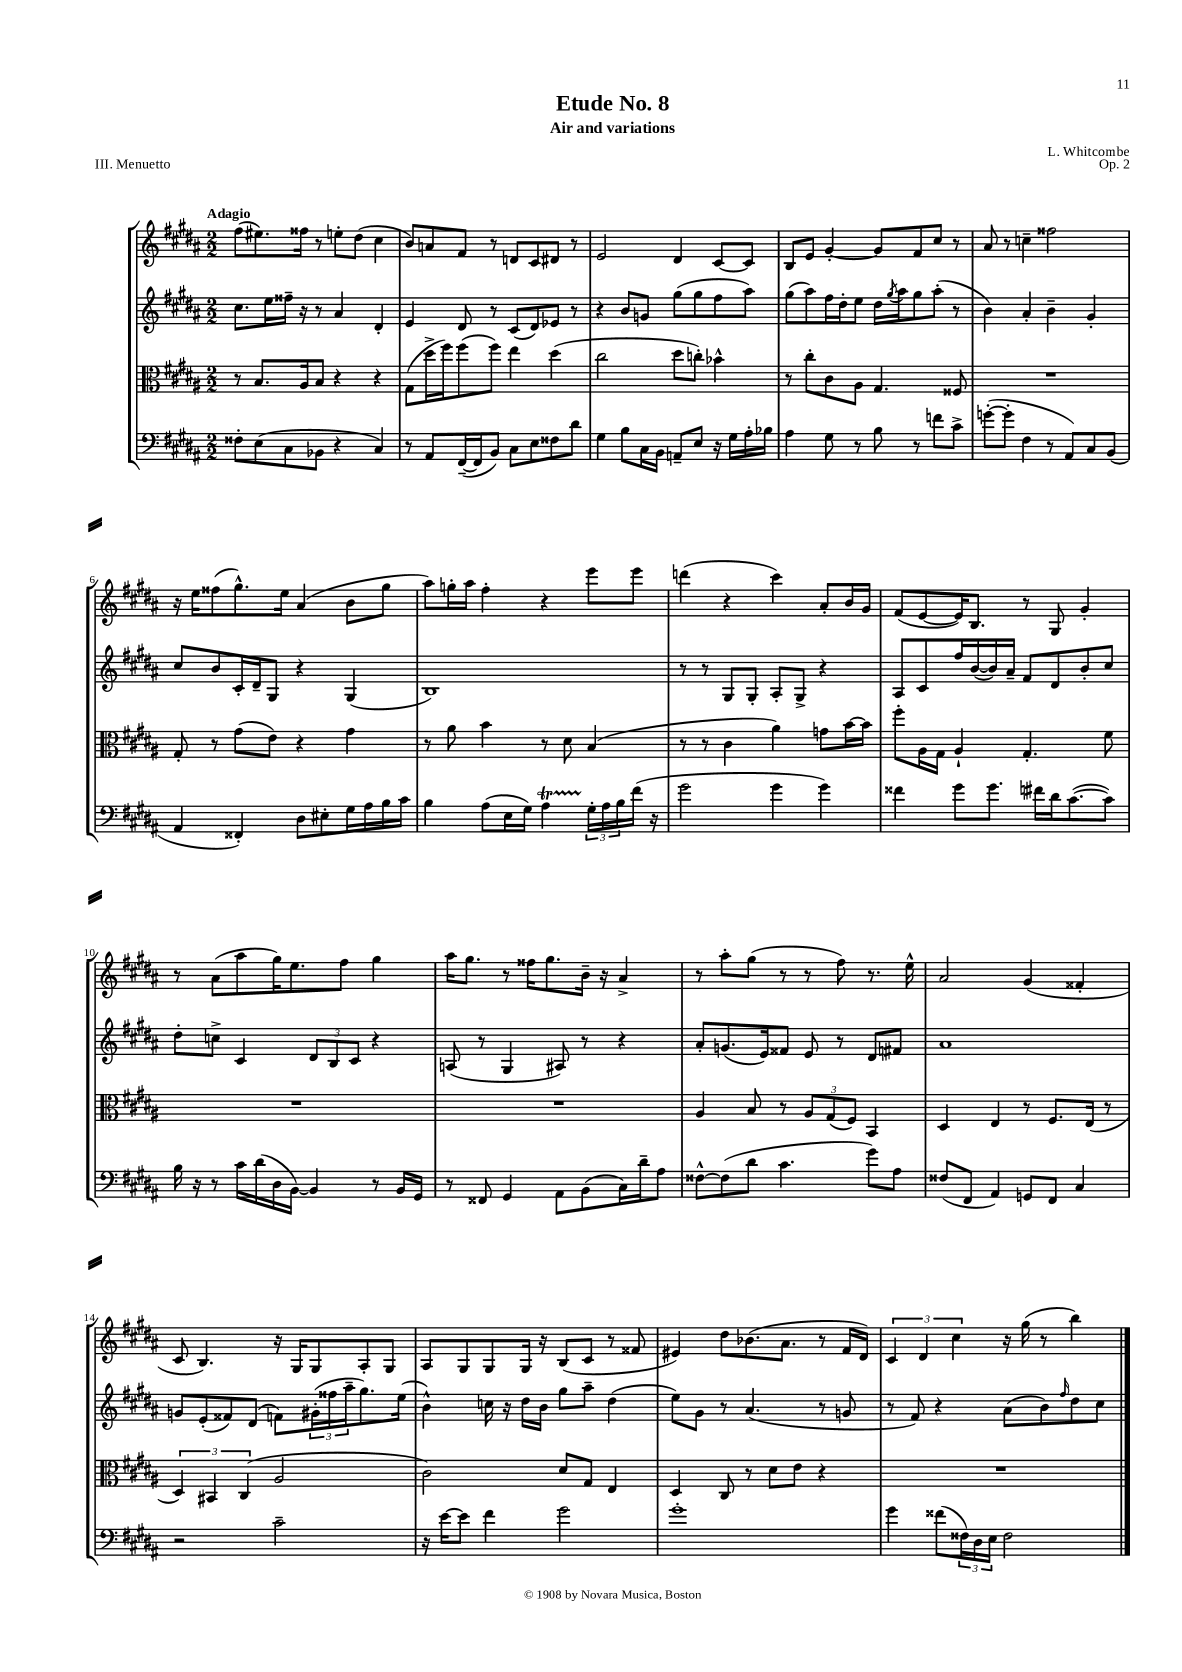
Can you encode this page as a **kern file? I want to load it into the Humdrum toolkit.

**kern	**kern	**kern	**kern
*staff4	*staff3	*staff2	*staff1
*clefF4	*clefC3	*clefG2	*clefG2
*k[f#c#g#d#a#]	*k[f#c#g#d#a#]	*k[f#c#g#d#a#]	*k[f#c#g#d#a#]
*M2/2	*M2/2	*M2/2	*M2/2
8F##'\L	8r	8.cc#\L	(8ff#\L
(8E\	8.B/L	.	8.ee#\)
.	.	16ee\L	.
8C#\	.	16ff##~\JJ	.
.	16A#/k	16r	16ff##\Jk
8BB-\J	8B/J	8r	8r
4r	4r	4a#/	8ee'\L
.	.	.	(8dd#\J
4C#/)	4r	4d#'/	4cc#\
=	=	=	=
8r	(8G#\L	4e/	8b/L)
8AA#/L	16dd#^\L	.	8a/
.	16ff#\J)	.	.
([16FF#~/L	(8ff#\	8d#/	8f#/J
16FF#/]J	.	.	.
8BB/J)	8ff#\J)	8r	8r
8C#\L	4ee\	(8c#/L	8d/L
8E\	.	8d#/)	8c#/
8F##\	(4dd#\	8e-/J	8d#/J
8d#\J	.	8r	8r
=	=	=	=
4G#\	2cc#\	4r	2e/
8B\L	.	8b/L	.
16C#\L	.	8g/J	.
16BB\JJ	.	.	.
8AA~/L	8dd#\L	(8gg#\L	4d#/
8E/J	8cc'\J)	8gg#\	.
16r	4b-^^\	8ff#\	[8c#/L
16G#\LL	.	.	.
16A#'\	.	8aa#\J)	8c#/]J
16B-\JJ	.	.	.
=	=	=	=
4A#\	8r	(8gg#\L	8B/L
.	8cc#'\L	8aa#\)	8e/J
8G#\	8c#\	16ff#\L	[4g#'/
.	.	16dd#'\J	.
8r	8A#\J	8ee\J	.
8B\	4.G#/	16dd#\LL	8g#/]L
.	.	8qgg#/	.
.	.	16aa#\J	.
8r	.	8gg#\	8f#/
8f\L	.	(8aa#'\J	8cc#/J
8c#^\J	8F##/	8r	8r
=	=	=	=
([8g'\L	1r	4b\)	8a#/
8g'\]J	.	.	8r
4F#\	.	4a#'/	4cc~\
8r	.	4b~\	2ff##\
8AA#/L)	.	.	.
8C#/	.	4g#'/	.
(8BB/J	.	.	.
=	=	=	=
4AA#/	8G#'/	8cc#/L	16r
.	.	.	16ee\LK
.	8r	8b/	(8ff##\
4FF##'/)	(8g#\L	16c#'/L	8.gg#^^\)
.	.	16d#~/J	.
.	8e\J)	8G#/J	.
.	.	.	16ee\Jk
8D#\L	4r	4r	(4a#/
8E#'\	.	.	.
16G#\L	4g#\	(4G#/	8b\L
16A#\	.	.	.
16B\	.	.	8gg#\J
16c#\JJ	.	.	.
=	=	=	=
4B\	8r	1B)	8aa#\L)
.	8a#\	.	16gg'\L
.	.	.	16aa#\JJ
(8A#\L	4b\	.	4ff#'\
16E\L	.	.	.
16G#\JJ)	.	.	.
4A#\	8r	.	4r
.	8d#\	.	.
24G#'\LL	(4B/	.	8eee\L
24A#\	.	.	.
24B\	.	.	.
(16f#\JJ	.	.	8eee\J
16r	.	.	.
=	=	=	=
2g#\	8r	8r	(4ddd\
.	8r	8r	.
.	4c#\	8G#/L	4r
.	.	8G#'/J	.
4g#\	4a#\)	8A#'/L	4ccc#\)
.	.	8G#^/J	.
4g#\)	8g\L	4r	8a#'/L
.	[16b\L	.	16b/L
.	16b\]JJ	.	16g#/JJ
=	=	=	=
4f##\	8ff#'\L	8A#/L	(8f#/L
.	16A#\L	8c#/	[8e/
.	16G#\JJ	.	.
8g#\L	4A#`/	16ff#/L	16e/]K)
.	.	([16b/	8.B/J
8.g#\J	.	16b/])	.
.	.	16a#~/JJ	.
.	4.G#'/	8f#/L	8r
16f#\LL	.	.	.
16d#\J	.	8d#/	8G#/
([8.c#\	.	.	.
.	.	8b'/	4g#'/
8c#\]J)	8f#\	8cc#/J	.
=	=	=	=
16B\	1r	8dd#'\L	8r
16r	.	.	.
8r	.	8cc^\J	(8a#\L
16c#\LL	.	4c#/	8aa#\
(16d#\	.	.	.
16D#\	.	.	16gg#\K)
[16BB\JJ)	.	.	8.ee\
4BB/]	.	12d#/L	.
.	.	12B/	.
.	.	.	8ff#\J
.	.	12c#/J	.
8r	.	4r	4gg#\
16BB/LL	.	.	.
16GG#/JJ	.	.	.
=	=	=	=
8r	1r	(8A/	16aa#\LK
.	.	.	8.gg#\J
8FF##/	.	8r	.
4GG#/	.	4G#/	8r
.	.	.	16ff##\LK
.	.	.	8.gg#\
8AA#\L	.	8A#/)	.
(8BB\	.	8r	16b~\Jk
.	.	.	16r
16C#\L)	.	4r	4a#^/
16d#~\J	.	.	.
8A#\J	.	.	.
=	=	=	=
[8F##^^\L	4A#/	8a#'/L	8r
(8F##\]	.	(8.g/	8aa#'\L
8d#\J	8B/	.	(8gg#\J
.	.	16e/k)	.
4.c#\	8r	8f##/J	8r
.	12A#/L	8e/	8r
.	(12G#/	.	.
.	.	8r	8ff#\)
.	12F#/J)	.	.
8g#\L)	4BB/	8d#/L	8.r
8A#\J	.	8f#/J	.
.	.	.	16ee^^\
=	=	=	=
(8F##/L	4D#/	1a#	2a#/
8FF#/J	.	.	.
4AA#/)	4E/	.	.
8GG/L	8r	.	(4g#/
8FF#/J	8.F#/L	.	.
4C#/	.	.	4f##'/
.	(16E/Jk	.	.
.	8r	.	.
=	=	=	=
2r	6D#/)	8g/L	8c#/
.	.	(8e'/	4.B/)
.	6BB#/	.	.
.	.	8f##/)	.
.	(6C#/	.	.
.	.	(8d#/J	.
2c#~\	2A#/	8f\L)	16r
.	.	.	16G#/LK
.	.	(24g#'\L	8G#/
.	.	24ff##\	.
.	.	24aa#~\J	.
.	.	8.gg#\)	8A#'/
.	.	.	8G#/J
.	.	(16ee\Jk	.
=	=	=	=
16r	2c#\)	4b^^\)	8A#/L
[16e\LK	.	.	.
8e\]J	.	.	8G#/
4f#\	.	16cc\	8G#/
.	.	16r	.
.	.	16dd#\LL	16G#/Jk
.	.	16b\JJ	16r
2g#\	8d#/L	8gg#\L	(8B/L
.	8G#/J	8aa#~\J	8c#/J
.	4E/	(4dd#\	8r
.	.	.	8f##/
=	=	=	=
1g#'	4D#/	8ee\L)	4e#/)
.	.	8g#\J	.
.	8C#/	8r	8dd#\L
.	8r	(4.a#/	(8.b-\
.	8d#\L	.	.
.	.	.	8.a#\J
.	8e\J	.	.
.	4r	8r	8r
.	.	8g/	16f#/LL
.	.	.	16d#/JJ)
=	=	=	=
4g#\	1r	8r	6c#/
.	.	8f#/)	.
.	.	.	6d#/
(8f##\L	.	4r	.
.	.	.	6cc#\
24F##\L)	.	.	.
24D#\	.	.	.
24E\JJ	.	.	.
2F##\	.	(8a#\L	16r
.	.	.	(16gg#\
.	.	8b\)	8r
.	.	16qqff#/	.
.	.	8dd#\	4bb\)
.	.	8cc#\J	.
==	==	==	==
*-	*-	*-	*-
